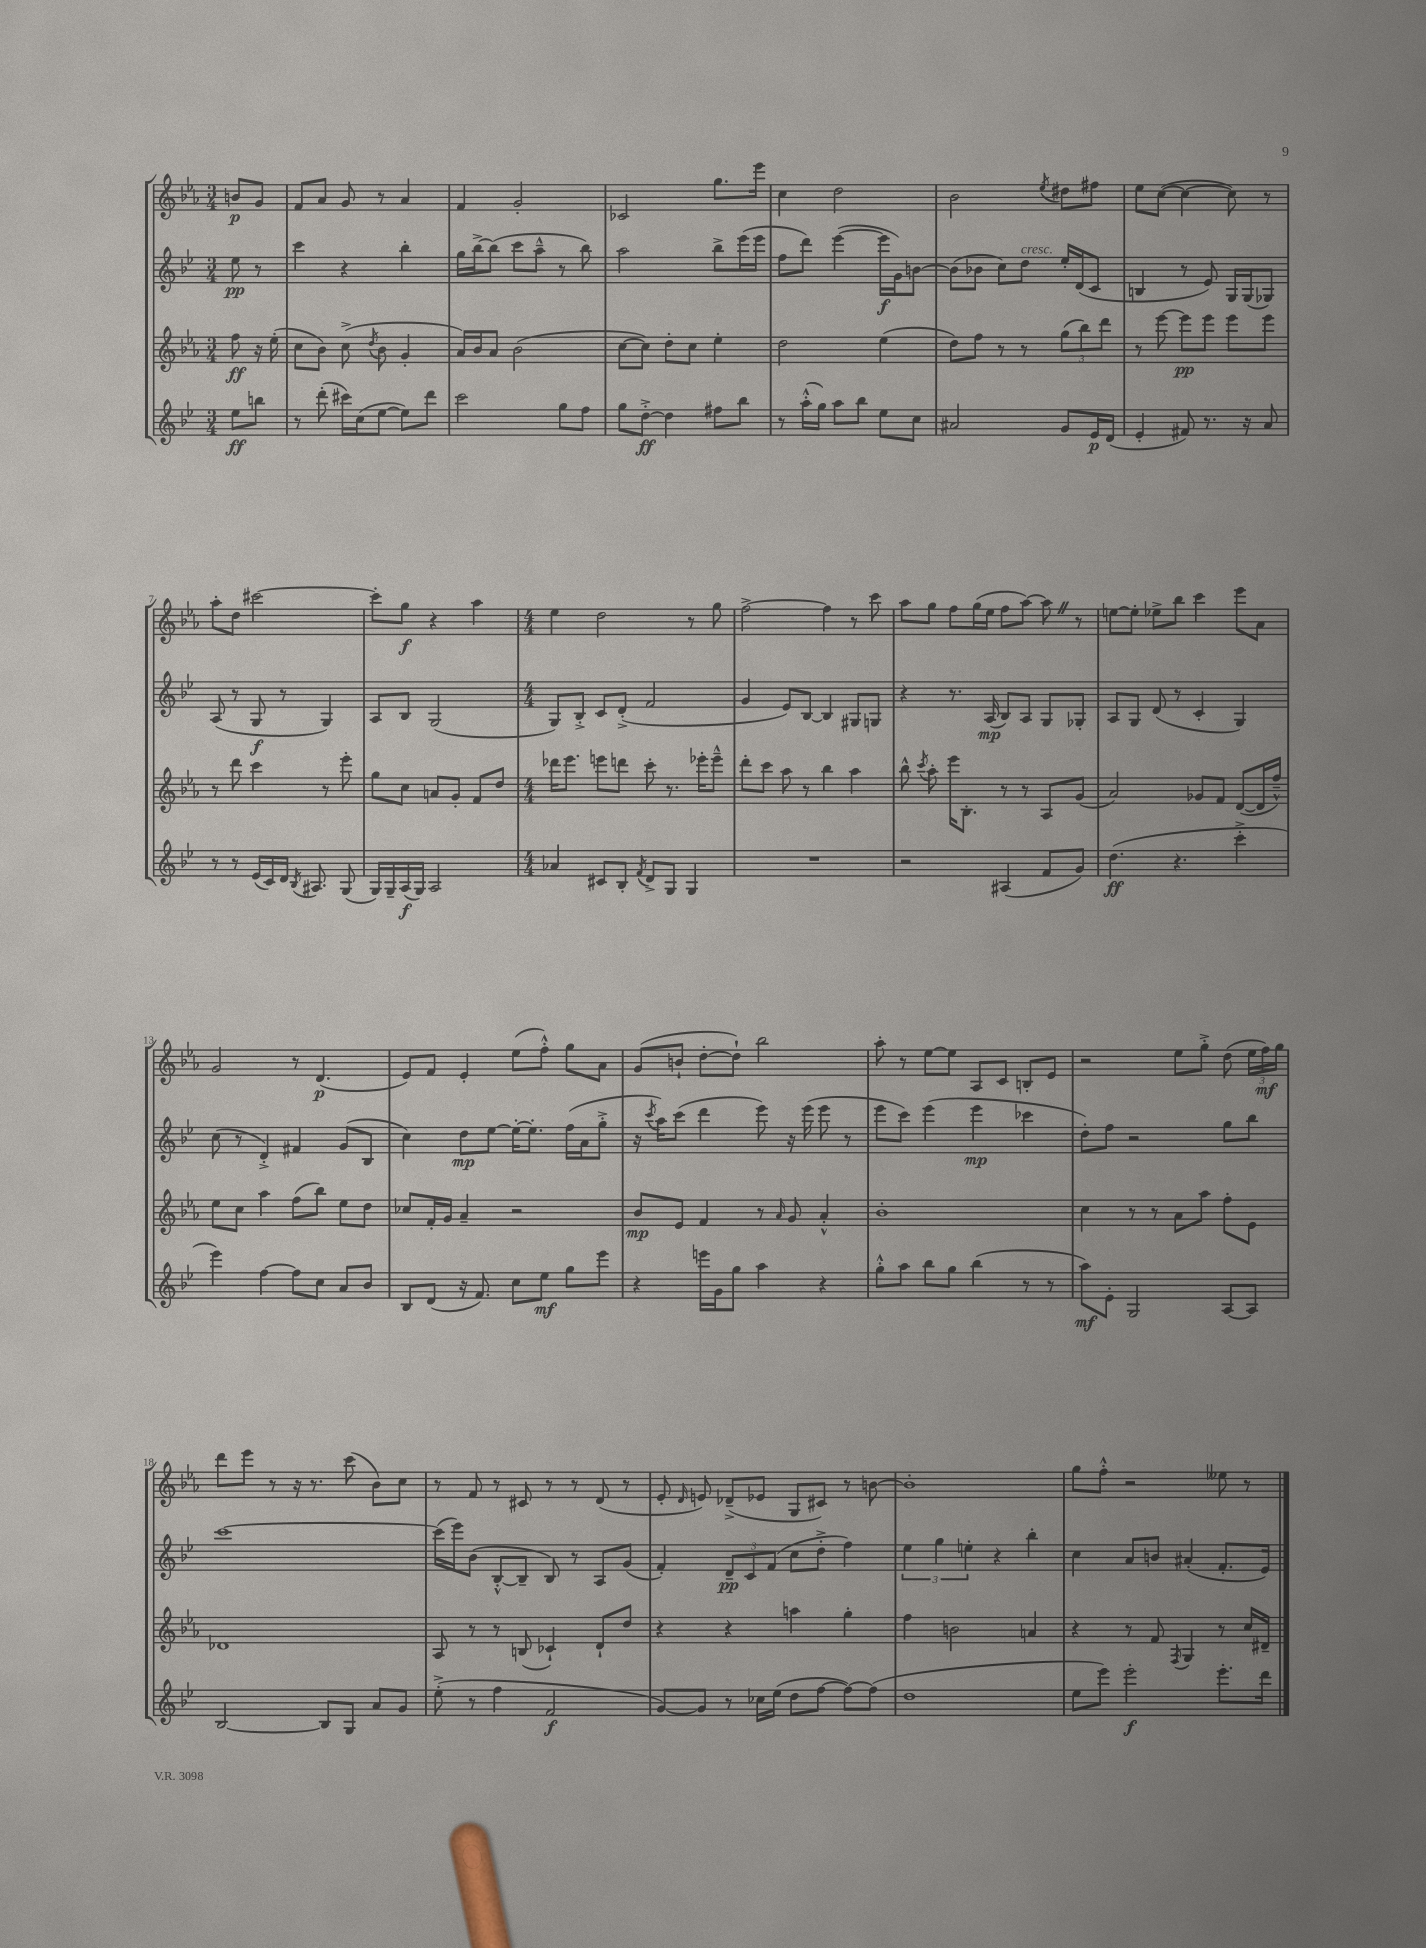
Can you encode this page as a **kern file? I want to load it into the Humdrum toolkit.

**kern	**dynam	**kern	**dynam	**kern	**dynam	**kern	**dynam
*part4	*part4	*part3	*part3	*part2	*part2	*part1	*part1
*staff4	*staff4	*staff3	*staff3	*staff2	*staff2	*staff1	*staff1
*clefG2	*	*clefG2	*	*clefG2	*	*clefG2	*
*k[b-e-]	*	*k[b-e-a-]	*	*k[b-e-]	*	*k[b-e-a-]	*
*M3/4	*	*M3/4	*	*M3/4	*	*M3/4	*
=	=	=	=	=	=	=	=
8ee-\L	ff	8ff\	ff	8ee-\	pp	8bn/L	p
8bbn\J	.	16r	.	8r	.	8g/J	.
.	.	(16ee-'\	.	.	.	.	.
=1	=1	=1	=1	=1	=1	=1	=1
8r	.	8cc\L	.	4ccc\	.	8f/L	.
(8ddd'\	.	8b-\J)	.	.	.	8a-/J	.
16ccc#X\LL)	.	(8cc^\	.	4r	.	8g/	.
(16cc\J	.	.	.	.	.	.	.
.	.	8qdd/	.	.	.	.	.
[8ee-\J	.	8b-\	.	.	.	8r	.
8ee-\L])	.	4g'/	.	4bb-'\	.	4a-/	.
8ddd\J	.	.	.	.	.	.	.
=2	=2	=2	=2	=2	=2	=2	=2
2ccc\	.	16a-/LL)	.	16gg\LL	.	4f/	.
.	.	16b-/J	.	[16bb-^\J	.	.	.
.	.	8a-/J	.	(8bb-\J]	.	.	.
.	.	(2b-\	.	8ccc\L	.	2g'/	.
.	.	.	.	8aa~^^\J	.	.	.
8gg\L	.	.	.	8r	.	.	.
8ff\J	.	.	.	8bb-\)	.	.	.
=3	=3	=3	=3	=3	=3	=3	=3
8gg\L	.	[8cc\L	.	2aa\	.	2c-X/	.
[8dd'^\J	ff	8cc\J])	.	.	.	.	.
4dd\]	.	8dd'\L	.	.	.	.	.
.	.	8cc\J	.	.	.	.	.
8ff#X\L	.	4ee-'\	.	8bb-^\L	.	8.gg\L	.
8bb-\J	.	.	.	(16eee-\L	.	.	.
.	.	.	.	16eee-\JJ	.	16eee-\Jk	.
=4	=4	=4	=4	=4	=4	=4	=4
8r	.	2dd\	.	8ff\L	.	4cc\	.
(16aa'^^\LL	.	.	.	8ddd\J)	.	.	.
16gg\JJ)	.	.	.	.	.	.	.
8aa\L	.	.	.	([4eee-\	.	2dd\	.
8bb-\J	.	.	.	.	.	.	.
8ee-\L	.	(4ee-\	.	16eee-\LL]	f	.	.
.	.	.	.	16g\J)	.	.	.
8cc\J	.	.	.	[8bn\J	.	.	.
=5	=5	=5	=5	=5	=5	=5	=5
2a#X/	.	8dd\L)	.	(8b\L]	.	2b-\	.
.	.	8ff\J	.	8b-X\J	.	.	.
.	.	8r	.	8cc\L)	.	.	.
!	!	!	!	!LO:TX:a:i:t=cresc.	!	!	!
.	.	8r	.	8dd\J	.	.	.
.	.	.	.	.	.	8qee-/	.
8g/L	.	(12gg\L	.	16ee-'/LL	.	8dd#X\L	.
.	.	.	.	(16d/J	.	.	.
.	.	12bb-\)	.	.	.	.	.
16e-/L	p	.	.	8c/J	.	8ff#X\J	.
.	.	12ddd\J	.	.	.	.	.
(16d/JJ	.	.	.	.	.	.	.
=6	=6	=6	=6	=6	=6	=6	=6
4e-'/	.	8r	.	4Bn/	.	8ee-\L	.
.	.	[8eee-\	.	.	.	([8cc\J	.
8f#X/)	.	8eee-\L]	pp	8r	.	4cc\_	.
8.r	.	8eee-\J	.	8e-/)	.	.	.
.	.	8eee-\L	.	16G/LL	.	8cc\])	.
16r	.	.	.	(16G/J	.	.	.
8a/	.	8eee-\J	.	8G-X/J)	.	8r	.
!!LO:LB:g=z
=7	=7	=7	=7	=7	=7	=7	=7
8r	.	8r	.	(8A/	.	8aa-'\L	.
8r	.	8ddd\	.	8r	.	8dd\J	.
(16e-/LL	.	4ccc\	.	8G/	f	[2ccc#X\	.
16c/)	.	.	.	.	.	.	.
16d/JJ	.	.	.	8r	.	.	.
8qB-/	.	.	.	.	.	.	.
8.A#X/	.	.	.	.	.	.	.
.	.	8r	.	4G/)	.	.	.
(8G/	.	8eee-'\	.	.	.	.	.
=8	=8	=8	=8	=8	=8	=8	=8
16G/LL)	.	8gg\L	.	8A/L	.	8ccc#'\L]	.
16G~/	.	.	.	.	.	.	.
(16A/	f	8cc\J	.	8B-/J	.	8gg\J	f
16G/JJ)	.	.	.	.	.	.	.
2A/	.	8an/L	.	(2G/	.	4r	.
.	.	8g'/J	.	.	.	.	.
.	.	8f/L	.	.	.	4aa-\	.
.	.	8dd/J	.	.	.	.	.
=9	=9	=9	=9	=9	=9	=9	=9
*M4/4	*	*M4/4	*	*M4/4	*	*M4/4	*
4a-X/	.	16ddd-X\KL	.	8G/L)	.	4ee-\	.
.	.	8.eee-\J	.	.	.	.	.
.	.	.	.	8B-'^/J	.	.	.
8c#X/L	.	8eeen\L	.	8c/L	.	2dd\	.
8B-'/J	.	8dddn\J	.	(8d'^/J	.	.	.
8qf/	.	.	.	.	.	.	.
8d^/L	.	8ccc'\	.	2f/	.	.	.
8G/J	.	8.r	.	.	.	.	.
4G/	.	.	.	.	.	8r	.
.	.	16eee-X'\KL	.	.	.	.	.
.	.	8eee-~^^\J	.	.	.	8gg\	.
=10	=10	=10	=10	=10	=10	=10	=10
1r	.	8ddd'\L	.	4g/	.	[2ff^\	.
.	.	8ccc\J	.	.	.	.	.
.	.	8aa-\	.	8e-/L)	.	.	.
.	.	8r	.	[8B-/J	.	.	.
.	.	4bb-\	.	4B-/]	.	4ff\]	.
.	.	4aa-\	.	8G#X/L	.	8r	.
.	.	.	.	8Gn/J	.	8ccc\	.
=11	=11	=11	=11	=11	=11	=11	=11
2r	.	8bb-^^\	.	4r	.	8aa-\L	.
.	.	8qccc/	.	.	.	.	.
.	.	8aa-'\	.	.	.	8gg\J	.
.	.	16eee-\KL	.	8.r	.	8ff\L	.
.	.	8.B-'\J	.	.	.	.	.
.	.	.	.	.	.	(16gg\L	.
.	.	.	.	(16A/	mp	16ee-\JJ	.
(4A#X/	.	8r	.	8B-/L)	.	8ff\L	.
.	.	8r	.	8A/J	.	[8aa-\J)	.
8f/L	.	8A-/L	.	8G/L	.	8aa-Z\]	.
8g/J)	.	(8g/J	.	8G-X'/J	.	8r	.
=12	=12	=12	=12	=12	=12	=12	=12
(4.dd\	ff	2a-/)	.	8A/L	.	[8een\L	.
.	.	.	.	8G/J	.	8ee'\J]	.
.	.	.	.	(8d/	.	8ee-X^\L	.
4.r	.	.	.	8r	.	8bb-\J	.
.	.	8g-X/L	.	4c'/	.	4ccc\	.
.	.	8f/J	.	.	.	.	.
4ccc'^\	.	([8d/L	.	4G/)	.	8eee-\L	.
.	.	16d/L]	.	.	.	8a-\J	.
.	.	16ff~^^/JJ)	.	.	.	.	.
!!LO:LB:g=z
=13	=13	=13	=13	=13	=13	=13	=13
4eee-\)	.	8ee-\L	.	(8cc\	.	2g/	.
.	.	8cc\J	.	8r	.	.	.
[4ff\	.	4aa-\	.	4d'^/)	.	.	.
8ff\L]	.	(8ff\L	.	4f#X/	.	8r	.
8cc\J	.	8bb-\J)	.	.	.	(4.d/	p
8a/L	.	8ee-\L	.	(8g/L	.	.	.
8b-/J	.	8dd\J	.	8B-/J	.	.	.
=14	=14	=14	=14	=14	=14	=14	=14
8B-/L	.	8cc-X/L	.	4cc\)	.	8e-/L)	.
(8d/J	.	16f'/L	.	.	.	8f/J	.
.	.	16g/JJ	.	.	.	.	.
16r	.	4a-~/	.	8dd\L	mp	4e-'/	.
8.f/)	.	.	.	.	.	.	.
.	.	.	.	[8ee-\J	.	.	.
8cc\L	.	2r	.	16ee-'\KL_	.	(8ee-\L	.
.	.	.	.	8.ee-'\J]	.	.	.
8ee-\J	mf	.	.	.	.	8ff'^^\J)	.
8gg\L	.	.	.	(16ff\LL	.	8gg\L	.
.	.	.	.	16a\J	.	.	.
8eee-\J	.	.	.	8gg'^\J	.	8a-\J	.
=15	=15	=15	=15	=15	=15	=15	=15
4r	.	8b-/L	mp	16r	.	(8g/L	.
.	.	.	.	8qccc/	.	.	.
.	.	.	.	16aa\KL)	.	.	.
.	.	8e-/J	.	(8ccc\J	.	8bn`/J	.
16eeen\LL	.	4f/	.	4ddd\	.	[8dd'\L	.
16g\J	.	.	.	.	.	.	.
8gg\J	.	.	.	.	.	8dd`\J])	.
4aa\	.	8r	.	8eee-\)	.	2bb-\	.
.	.	16qqa-/	.	.	.	.	.
.	.	8g/	.	16r	.	.	.
.	.	.	.	(16eee-\	.	.	.
4r	.	4a-'^^/	.	8eee-\	.	.	.
.	.	.	.	8r	.	.	.
=16	=16	=16	=16	=16	=16	=16	=16
8gg'^^\L	.	1b-'	.	8eee-\L	.	8aa-'\	.
8aa\J	.	.	.	8ccc\J)	.	8r	.
8bb-\L	.	.	.	(4eee-\	.	[8ee-\L	.
8gg\J	.	.	.	.	.	8ee-\J]	.
(4bb-\	.	.	.	4eee-\	mp	8A-/L	.
.	.	.	.	.	.	8c/J	.
8r	.	.	.	4ccc-X\	.	8Bn'/L	.
8r	.	.	.	.	.	8e-/J	.
=17	=17	=17	=17	=17	=17	=17	=17
8aa\L)	mf	4cc\	.	8dd'\L)	.	2r	.
8e-'\J	.	.	.	8ff\J	.	.	.
2G/	.	8r	.	2r	.	.	.
.	.	8r	.	.	.	.	.
.	.	8a-\L	.	.	.	8ee-\L	.
.	.	8aa-\J	.	.	.	8gg'^\J	.
[8A/L	.	8ff'\L	.	8gg\L	.	(8dd\	.
8A/J]	.	8e-\J	.	8bb-\J	.	24ee-\LL	.
.	.	.	.	.	.	24ff\)	mf
.	.	.	.	.	.	24gg\JJ	.
!!LO:LB:g=z
=18	=18	=18	=18	=18	=18	=18	=18
[2B-/	.	1d-X	.	[1ccc	.	8ddd\L	.
.	.	.	.	.	.	8eee-\J	.
.	.	.	.	.	.	8r	.
.	.	.	.	.	.	16r	.
.	.	.	.	.	.	8.r	.
8B-/L]	.	.	.	.	.	.	.
8G/J	.	.	.	.	.	(8ccc\	.
8a/L	.	.	.	.	.	8b-\L)	.
8g/J	.	.	.	.	.	8cc\J	.
=19	=19	=19	=19	=19	=19	=19	=19
(8ee-'^\	.	8A-/	.	(16ccc\LL]	.	8r	.
.	.	.	.	16eee-\J)	.	.	.
8r	.	8r	.	(8b-\J	.	8f/	.
4ff\	.	8r	.	[8B-'^^/L	.	8r	.
.	.	(8Bn/	.	8B-~/J]	.	8c#X/	.
2f/	f	4c-X`/)	.	8B-/)	.	8r	.
.	.	.	.	8r	.	8r	.
.	.	8d`/L	.	8A/L	.	(8d/	.
.	.	8dd/J	.	(8g/J	.	8r	.
=20	=20	=20	=20	=20	=20	=20	=20
[8g/L)	.	4r	.	4f'/)	.	8e-'/	.
.	.	.	.	.	.	16qqd/	.
8g/J]	.	.	.	.	.	8en/)	.
8r	.	4r	.	12d~/L	pp	(8d-X~^/L	.
.	.	.	.	12c/	.	.	.
16cc-X\LL	.	.	.	.	.	8e-X/J	.
.	.	.	.	(12f/J	.	.	.
(16ee-\JJ	.	.	.	.	.	.	.
8dd\L	.	4aan\	.	8cc\L	.	8G/L	.
[8ff\J	.	.	.	8dd'^\J	.	8c#X/J)	.
8ff\L_)	.	4gg'\	.	4ff\)	.	8r	.
(8ff\J]	.	.	.	.	.	[8bn\	.
=21	=21	=21	=21	=21	=21	=21	=21
1dd	.	4ff\	.	6ee-\	.	1b']	.
.	.	.	.	6gg\	.	.	.
.	.	2bn\	.	.	.	.	.
.	.	.	.	6een'\	.	.	.
.	.	.	.	4r	.	.	.
.	.	4an/	.	4bb-'\	.	.	.
=22	=22	=22	=22	=22	=22	=22	=22
8ee-\L	.	4r	.	4cc\	.	8gg\L	.
8eee-\J)	.	.	.	.	.	8ff'^^\J	.
2eee-'\	f	8r	.	8a/L	.	2r	.
.	.	8f/	.	8bn/J	.	.	.
.	.	8qF/	.	.	.	.	.
.	.	4G/	.	(4a#X'/	.	.	.
8.eee-'\L	.	8r	.	8.f'/L	.	8ee--X\	.
.	.	16cc/LL	.	.	.	8r	.
16ddd\Jk	.	16d#X~/JJ	.	16e-/Jk)	.	.	.
==	==	==	==	==	==	==	==
*-	*-	*-	*-	*-	*-	*-	*-
